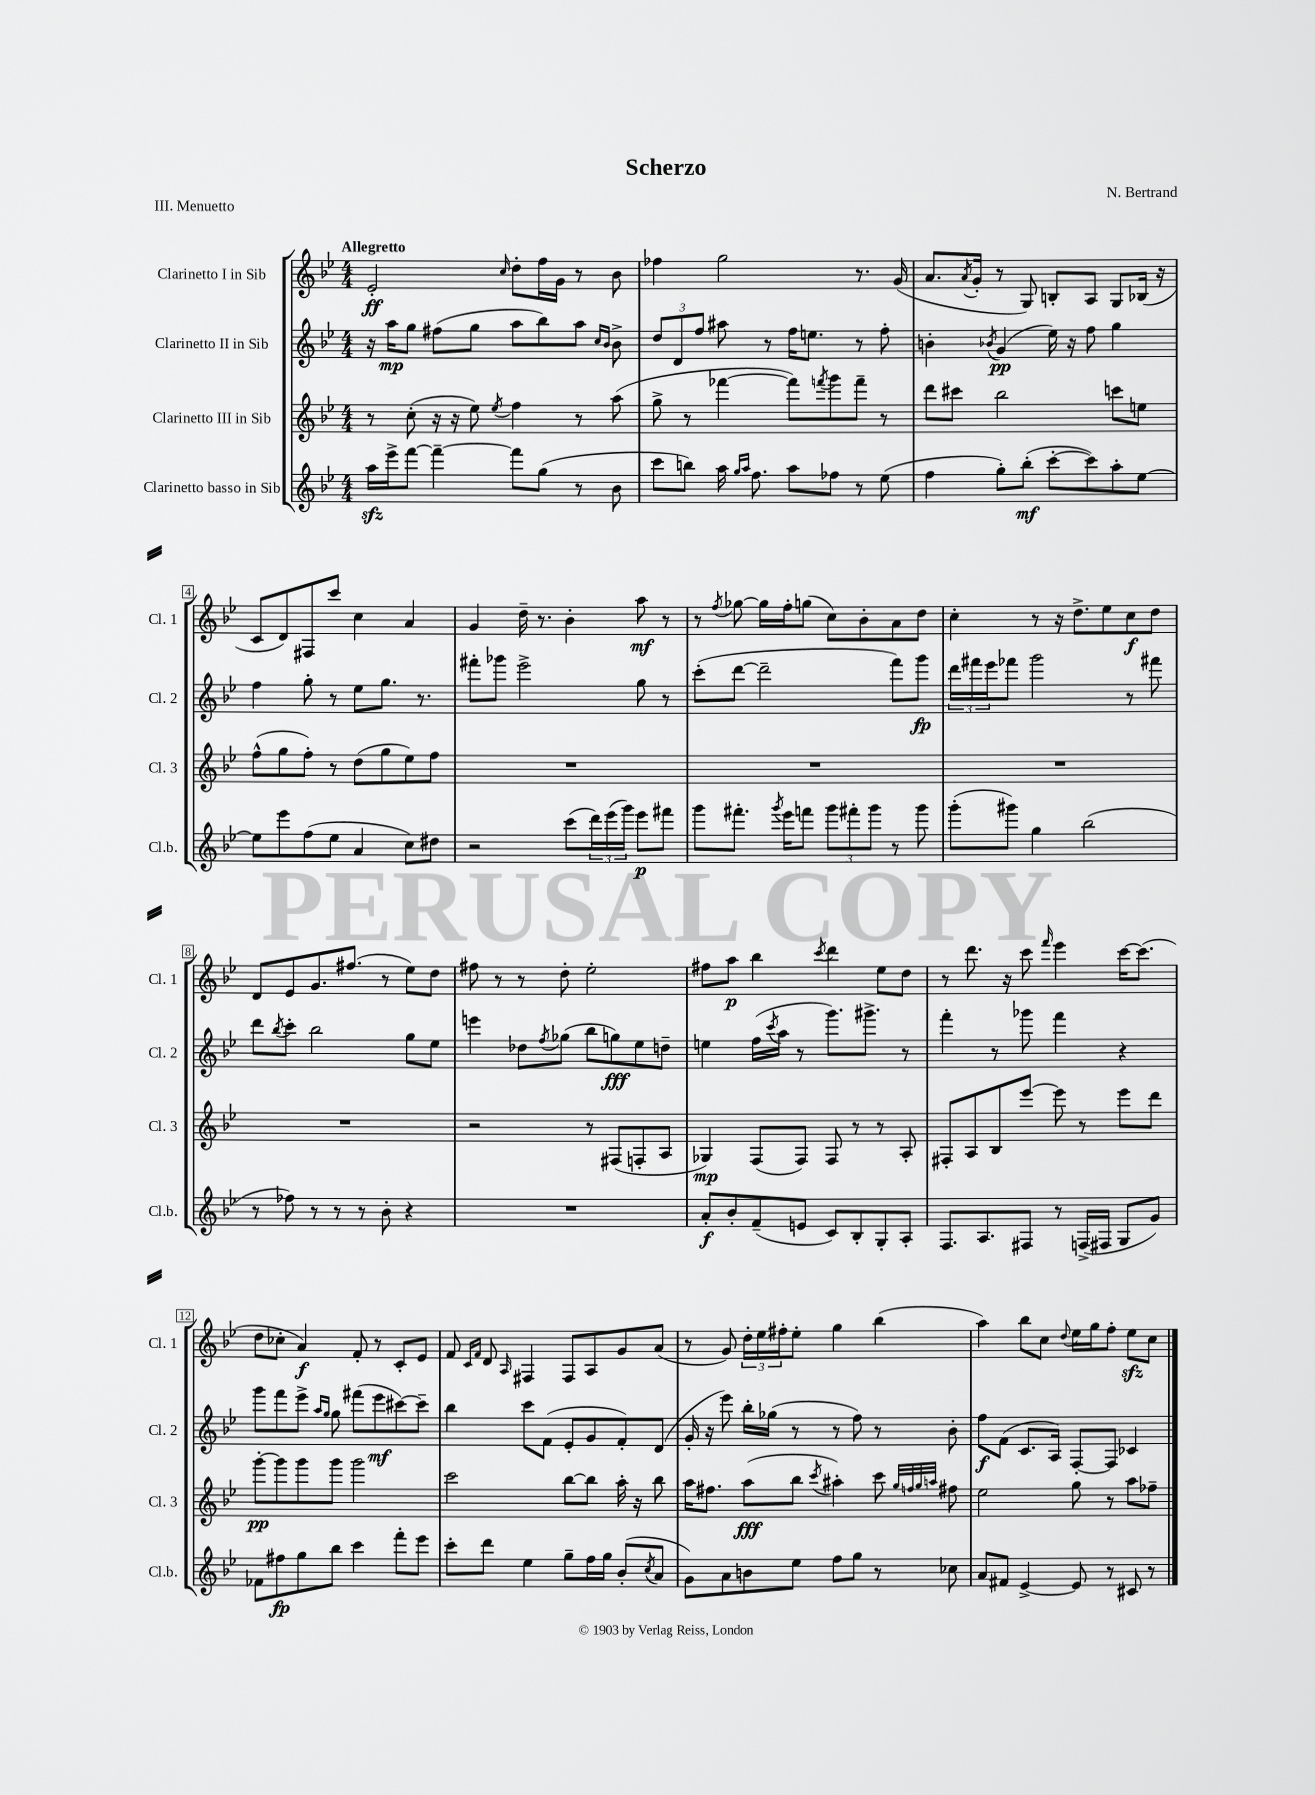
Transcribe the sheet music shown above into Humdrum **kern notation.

**kern	**kern	**kern	**kern
*staff4	*staff3	*staff2	*staff1
*clefG2	*clefG2	*clefG2	*clefG2
*k[b-e-]	*k[b-e-]	*k[b-e-]	*k[b-e-]
*M4/4	*M4/4	*M4/4	*M4/4
16aa	8r	16r	2e-'
16eee-^	.	16aa	.
[8fff	(8cc'	8gg	.
4fff~_	16r	(8ff#	.
.	16r	.	.
.	8ee-)	8gg	.
.	8qee-	.	16qqcc
8fff]	4ff	8aa	8dd'
(8gg	.	8bb-)	16ff
.	.	.	16g
8r	8r	8aa	8r
.	.	16qqcc	.
.	.	16qqb-	.
8b-	(8aa	8b-^	8b-
=	=	=	=
8ccc	8gg^	12dd	4ff-
.	.	12d	.
8bb)	8r	.	.
.	.	12ff	.
16aa	[4fff-	8aa#	2gg
16qqgg	.	.	.
16qqaa	.	.	.
8.ff	.	.	.
.	.	8r	.
8aa	8fff-])	16ff	.
.	.	8.ee	.
.	8qfff	.	.
8ff-	8ggg	.	.
8r	8fff~	8r	8.r
(8ee-	8r	8ff'	.
.	.	.	(16g
=	=	=	=
4ff	8ddd	4b'	8.a
.	8ccc#	.	.
.	.	.	8qa
.	.	.	16g'
.	.	8qb-	.
8gg')	2bb-	(4g	8r
(8bb-'	.	.	8G)
[8ccc'	.	16ee-)	8B'
.	.	16r	.
8ccc])	.	8ff	8A
8aa'	8ccc	4gg	8G
[8ee-	8ee	.	(16B-
.	.	.	16r
=	=	=	=
8ee-]	(8ff^^	4ff	8c
8eee-	8gg	.	8d)
(8ff	8ff')	8gg'	8F#
8ee-	8r	8r	8ccc
4a	(8dd	8ee-	4cc
.	8gg	8.gg	.
8cc)	8ee-)	.	4a
.	.	8.r	.
8dd#	8ff	.	.
=	=	=	=
2r	1r	8fff#'	4g
.	.	8ggg-	.
.	.	2eee-^	16dd~
.	.	.	8.r
(8ccc	.	.	4b-'
24ddd)	.	.	.
(24eee-	.	.	.
24ggg)	.	.	.
8eee-	.	8gg	8aa
8fff#	.	8r	8r
=	=	=	=
8ggg	1r	(8ccc'	8r
.	.	.	8qff
8.fff#'	.	[8ddd	[8gg-
.	.	2ddd~]	16gg-]
8qggg	.	.	.
16eee-	.	.	16ff'
8fff	.	.	(8gg
12ggg	.	.	8cc)
12fff#'	.	.	.
.	.	.	8b-'
12ggg	.	.	.
8r	.	8fff)	8a
8ggg	.	8ggg	8dd
=	=	=	=
(8ggg'	1r	24ddd	4cc'
.	.	24fff#	.
.	.	24eee-	.
8ggg#)	.	8fff-	.
4gg	.	2ggg	8r
.	.	.	16r
.	.	.	8.dd^
(2bb-	.	.	.
.	.	.	8ee-
.	.	8r	8cc
.	.	8fff#	8dd
=	=	=	=
8r	1r	8ddd	8d
.	.	8qbb-	.
8ff-)	.	8ccc'	8e-
8r	.	2bb-	8.g
8r	.	.	.
.	.	.	(8.ff#
8r	.	.	.
8b-'	.	.	8r
4r	.	8gg	8ee-)
.	.	8ee-	8dd
=	=	=	=
1r	2r	4eee	8ff#
.	.	.	8r
.	.	8dd-	8r
.	.	8qff	.
.	.	(8gg-	8dd'
.	8r	8bb-	2ee-'
.	(8F#	8gg)	.
.	8F'	8ee-	.
.	8A	8dd~	.
=	=	=	=
8a'	4G-)	4ee	8ff#
8b-'	.	.	8aa
(8f~	(8F	(16ff	4bb-
.	.	8qccc	.
.	.	16aa	.
8e	8F)	8r	.
.	.	.	8qccc
8c)	8F	8.ggg)	4ddd
8B-'	8r	.	.
.	.	8.ggg#^	.
8G'	8r	.	8ee-
8A'	8A'	8r	8dd
=	=	=	=
8.F	8F#'	4fff'	8r
.	8A	.	8.ddd
8.A	.	.	.
.	8B-	8r	.
.	.	.	16r
8F#	[8eee-	8ggg-	8ccc
.	.	.	16qqfff
8r	8eee-]	4fff	4eee-
(16F^	8r	.	.
16F#	.	.	.
8G	8eee-	4r	[16ccc
.	.	.	(8.ccc]
8g)	8ddd	.	.
=	=	=	=
8f-	[8ggg'	8ggg	8dd
8ff#	8ggg]	8fff	8cc-'
8gg	8ggg	8eee-^	4a)
.	.	16qqaa	.
.	.	16qqgg	.
8bb-	8ggg	8gg	.
4ccc	2ggg	(8fff#	8f'
.	.	8eee-	8r
8fff'	.	[8ccc#)	8c'
8eee-	.	8ccc#~]	8e-
=	=	=	=
8ccc'	2ccc	4bb-	8f
.	.	.	16qqc
.	.	.	16qqf
8ddd	.	.	8d
.	.	.	16qqA
4ee-	.	8ccc	4F#
.	.	(8f	.
8gg~	[8bb-	8e-'	8F#
16ff	8bb-]	8g	8A
16gg	.	.	.
(8b-'	16aa'	8f')	8g
.	16r	.	.
8qcc	.	.	.
8a	8bb-	(8d	(8a
=	=	=	=
8g)	16aa	16g'	8r
.	8.ff#	16r	.
8a	.	8eee-)	8g)
8b	(8aa	16bb-'	24dd'
.	.	.	24ee-
.	.	(16gg-	.
.	.	.	24ff#'
8ee-	8bb-	8r	8ee-'
.	8qccc	.	.
8ff	4aa#')	8r	4gg
8gg	.	8ff)	.
8r	8ccc	8r	(4bb-
.	32qqgg	.	.
.	32qqff	.	.
.	32qqgg	.	.
.	32qqaa	.	.
8cc-	8ff#	8b-'	.
=	=	=	=
8a	2ee-	8ff	4aa)
8f#	.	(8f	.
[4e-^	.	8.c	8bb-
.	.	.	8cc
.	.	16A)	.
.	.	.	8qqdd
8e-]	8gg	[8F'	16ee-
.	.	.	16gg
8r	8r	8F]	8ff'
8c#	8aa	4c-	8ee-
8r	8ff-~	.	8cc
==	==	==	==
*-	*-	*-	*-
